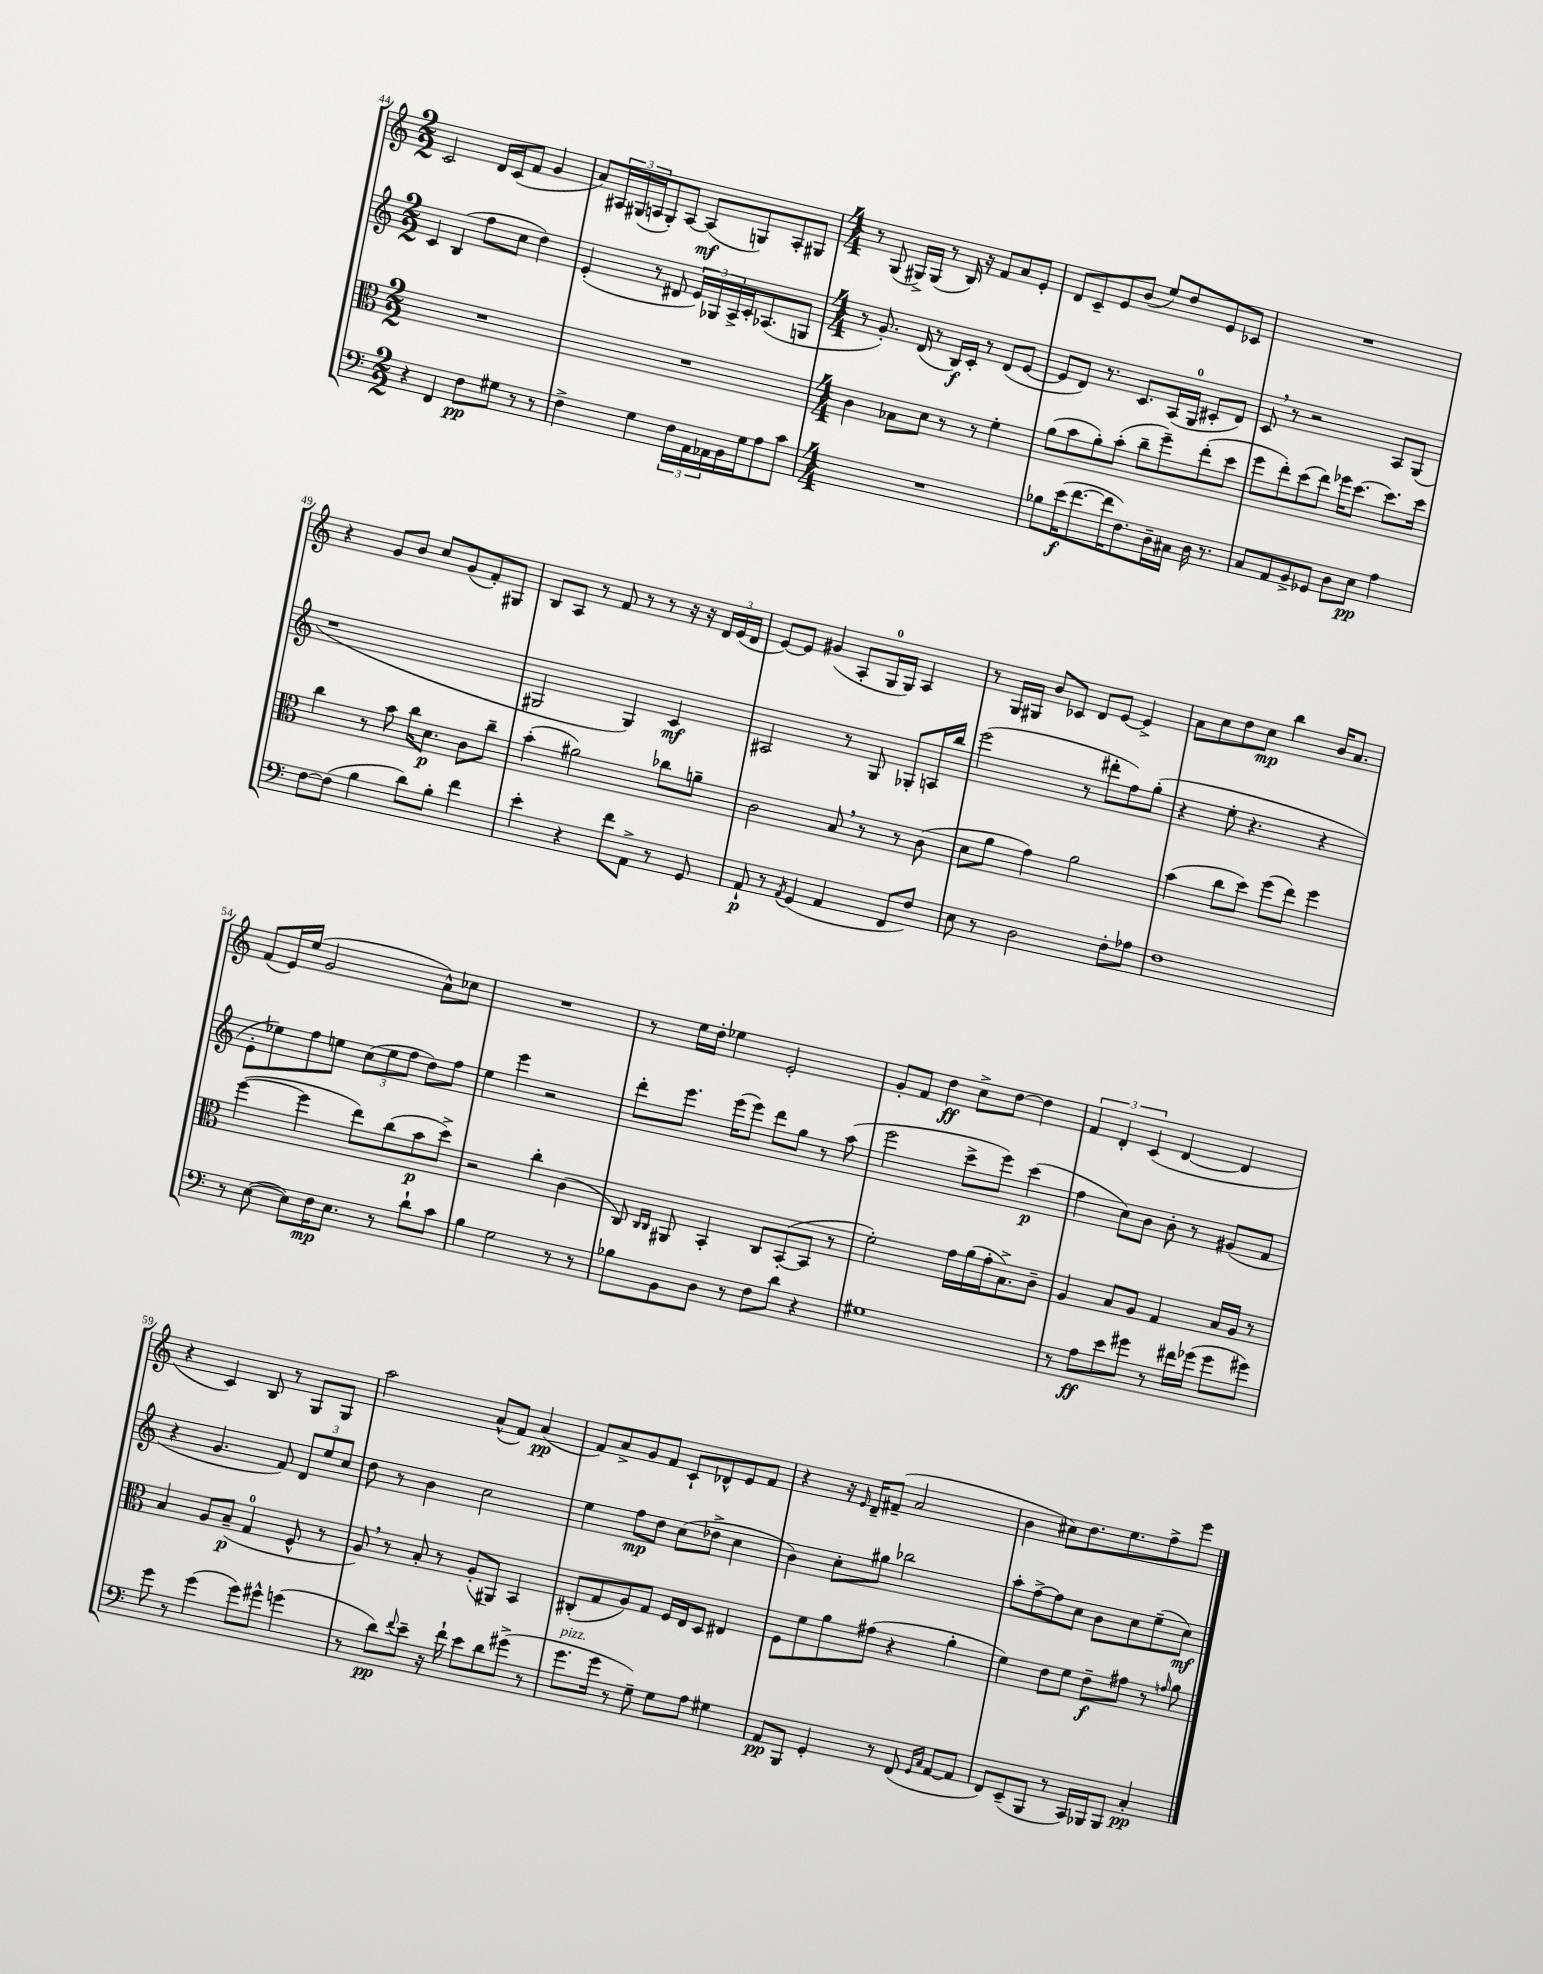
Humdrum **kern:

**kern	**dynam	**kern	**dynam	**kern	**dynam	**kern	**dynam
*part4	*part4	*part3	*part3	*part2	*part2	*part1	*part1
*staff4	*staff4	*staff3	*staff3	*staff2	*staff2	*staff1	*staff1
*clefF4	*	*clefC3	*	*clefG2	*	*clefG2	*
*k[]	*	*k[]	*	*k[]	*	*k[]	*
*M2/2	*	*M2/2	*	*M2/2	*	*M2/2	*
=44	=44	=44	=44	=44	=44	=44	=44
4r	.	1r	.	4c/	.	2c/	.
4FF/	.	.	.	(4B/	.	.	.
8F\L	pp	.	.	8ff\L	.	16d/LL	.
.	.	.	.	.	.	(16c/J	.
8G#X\J	.	.	.	8cc\J	.	8f/J	.
8r	.	.	.	4dd\)	.	4g/	.
8r	.	.	.	.	.	.	.
=45	=45	=45	=45	=45	=45	=45	=45
4F^\	.	1r	.	(4e'/	.	8a/L)	.
.	.	.	.	.	.	24A#X/L	.
.	.	.	.	.	.	(24G#X/	.
.	.	.	.	.	.	24An/J	.
4G\	.	.	.	8r	.	8G#'/)	.
.	.	.	.	8d#X/	.	[8A/J	.
24F\LL	.	.	.	24e/LL)	.	(8A/L]	mf
24AA\	.	.	.	24G-X/	.	.	.
24AA-X\	.	.	.	24A^/	.	.	.
16BB\	.	.	.	16c'/J	.	8Gn/)	.
16G\J	.	.	.	(8.A-X/	.	.	.
8A\	.	.	.	.	.	8A'/	.
8c\J	.	.	.	8Gn/J	.	8G#X/J	.
=46	=46	=46	=46	=46	=46	=46	=46
*M4/4	*	*M4/4	*	*M4/4	*	*M4/4	*
1r	.	4c\	.	8r	.	8r	.
.	.	.	.	8.g'/)	.	(8G/	.
.	.	8B-X\L	.	.	.	16G#X^/LL)	.
.	.	.	.	(16d/	.	(16G#/JJ	.
.	.	8d\J	.	8r	.	8r	.
.	.	8r	.	16B/LL)	f	16B/)	.
.	.	.	.	16c'/JJ	.	16r	.
.	.	8r	.	8r	.	8f/L	.
.	.	4f'\	.	(8d/L	.	8a/	.
.	.	.	.	[8e/J	.	8e'/J	.
=47	=47	=47	=47	=47	=47	=47	=47
8B-X\L	.	(8a\L	.	8e/L]	.	8d/L	.
(16e\K	f	8b\	.	8d/J)	.	8c~/	.
[8.f\	.	.	.	.	.	.	.
.	.	8a'\)	.	8.r	.	8e/	.
16f\K]	.	(8b'\J	.	.	.	(8b/J	.
8.F\)	.	.	.	8.c/L	.	.	.
.	.	8cc~\L	.	.	.	8ee/L)	.
16D~\L	.	8ff~\)	.	(16A/L	.	8dd/	.
16C#X\JJ	.	.	.	16G/JJ	.	.	.
16D\	.	(8ee'\	.	8c#X'/L	.	8e/	.
8.r	.	.	.	.	.	.	.
.	.	8dd\J	.	8d/J)	.	8c-X/J	.
=48	=48	=48	=48	=48	=48	=48	=48
8C/L	.	8ff\L	.	8c,/	.	1r	.
8AA/	.	8ee'\)	.	8r	.	.	.
8BB^/	.	(8dd\	.	2r	.	.	.
8GG-X/J	.	8ee\J)	.	.	.	.	.
8D\L	.	16ff-X\KL	.	.	.	.	.
.	.	[8.dd\J	.	.	.	.	.
8E\J	pp	.	.	.	.	.	.
4A\	.	8.dd\L]	.	8A/L	.	.	.
.	.	.	.	(8G/J	.	.	.
.	.	16dd\Jk	.	.	.	.	.
!!LO:LB:g=z
=49	=49	=49	=49	=49	=49	=49	=49
[8F\L	.	4cc\	.	1r	.	4r	.
(8F\J]	.	.	.	.	.	.	.
4B\	.	8r	.	.	.	8g/L	.
.	.	8b\	.	.	.	8b/J	.
8d\L)	.	16cc\KL	.	.	.	8cc/L	.
.	.	8.d\J	p	.	.	.	.
8B'\J	.	.	.	.	.	(8g/	.
4f\	.	8c\L	.	.	.	8f'/)	.
.	.	8cc~\J	.	.	.	8G#X/J	.
=50	=50	=50	=50	=50	=50	=50	=50
4e'\	.	(4b'\	.	2G#X/	.	8B/L	.
.	.	.	.	.	.	8A/J	.
4r	.	2a#X\)	.	.	.	8r	.
.	.	.	.	.	.	8f/	.
8f\L	.	.	.	4G#/)	.	8r	.
8AA^\J	.	.	.	.	.	8r	.
8r	.	8cc-X\L	.	4c/	mf	16r	.
.	.	.	.	.	.	16r	.
8GG/	.	8an~\J	.	.	.	24d/LL	.
.	.	.	.	.	.	(24e/	.
.	.	.	.	.	.	24d/JJ	.
=51	=51	=51	=51	=51	=51	=51	=51
8AA`/	p	2c\	.	2A#X/	.	[8e/L)	.
8r	.	.	.	.	.	8e/J]	.
8qAA/	.	.	.	.	.	.	.
(4GG/	.	.	.	.	.	(4g#X/	.
4AA/	.	8B,/	.	8r	.	8A'/L	.
.	.	8r	.	8G/	.	16G/L	.
.	.	.	.	.	.	16G/JJ)	.
8FF/L	.	8r	.	8G-X'/L	.	4A/	.
8F/J)	.	(8c\	.	16An/L	.	.	.
.	.	.	.	16bb/JJ	.	.	.
=52	=52	=52	=52	=52	=52	=52	=52
8E\	.	8d\L	.	(2eee\	.	8r	.
8r	.	8a\J	.	.	.	16G/LL	.
.	.	.	.	.	.	16G#X/JJ	.
2D\	.	4g\)	.	.	.	8b/L	.
.	.	.	.	.	.	8c-X/J	.
.	.	2a\	.	8r	.	8d/L	.
.	.	.	.	8ddd#X'\L	.	[8e/J	.
8F'\L	.	.	.	8ff\)	.	4e^/]	.
8A-X\J	.	.	.	(8gg'\J	.	.	.
=53	=53	=53	=53	=53	=53	=53	=53
1F	.	(4b\	.	4r	.	8a\L	.
.	.	.	.	.	.	8cc\	.
.	.	8cc\L	.	8ee'\	.	8dd\	.
.	.	8dd\J)	.	4.r	.	8cc\J	mp
.	.	(8ff\L	.	.	.	4bb\	.
.	.	8ee\J)	.	.	.	.	.
.	.	4ff\	.	4r	.	16b/KL	.
.	.	.	.	.	.	8.a/J	.
!!LO:LB:g=z
=54	=54	=54	=54	=54	=54	=54	=54
8r	.	([4ff\	.	8e'\L	.	(8f/L	.
([8E\	.	.	.	8ee-X\)	.	16e/L)	.
.	.	.	.	.	.	(16ee/JJ	.
8E\L])	.	4ff\]	.	8ff\	.	2g/	.
16F\K	mp	.	.	8een\J	.	.	.
8.E\J	.	.	.	.	.	.	.
.	.	8ee\L)	.	(12cc\L	.	.	.
.	.	.	.	12ee\	.	.	.
8r	.	(8cc\	.	.	.	.	.
.	.	.	.	12ff\J	.	.	.
8d`\L	.	8b\	p	8dd\L)	.	8a^^\L)	.
8c\J	.	8dd^\J)	.	8ff\J	.	8cc-X\J	.
=55	=55	=55	=55	=55	=55	=55	=55
4B\	.	2r	.	4ee\	.	1r	.
2G\	.	.	.	4eee\	.	.	.
.	.	4cc'\	.	2r	.	.	.
8r	.	(4c\	.	.	.	.	.
8r	.	.	.	.	.	.	.
=56	=56	=56	=56	=56	=56	=56	=56
8B-X\L	.	8C/)	.	8ddd'\L	.	8r	.
.	.	16qqC/LL	.	.	.	.	.
.	.	16qqC/JJ	.	.	.	.	.
8BB\	.	8AA#X/	.	8.eee\J	.	16ee\LL	.
.	.	.	.	.	.	16dd'\JJ	.
8D\J	.	4BB'/	.	.	.	4ee-X\	.
.	.	.	.	(16eee\KL	.	.	.
8r	.	.	.	8eee\J)	.	.	.
8F\L	.	8C/L	.	8ddd\L	.	2e'/	.
8d\J	.	([8BB'/	.	8gg\J	.	.	.
4r	.	8BB/J]	.	8r	.	.	.
.	.	8r	.	(8aa\	.	.	.
=57	=57	=57	=57	=57	=57	=57	=57
1G#X	.	2f'\)	.	2eee\	.	8g'/L	.
.	.	.	.	.	.	8f/J	.
.	.	.	.	.	.	4dd\	ff
.	.	16g\LL	.	8ccc^\L	.	8cc^\L	.
.	.	(16a\	.	.	.	.	.
.	.	16g'\J	.	8eee\J)	.	[8dd\J	.
.	.	8.B^\)	.	.	.	.	.
.	.	.	.	(4ccc\	p	4dd\]	.
.	.	8c~\J	.	.	.	.	.
=58	=58	=58	=58	=58	=58	=58	=58
8r	.	4A/	.	4ff\	.	6f/	.
8A\L	ff	.	.	.	.	.	.
.	.	.	.	.	.	6d'/	.
8e\	.	8B/L	.	8cc\L)	.	.	.
.	.	.	.	.	.	(6c/	.
8g#X\J	.	8A/J	.	8b\J	.	.	.
8r	.	4G/	.	8b'\	.	[4d/	.
16f#X\LL	.	.	.	8r	.	.	.
(16g-X\JJ	.	.	.	.	.	.	.
8g-\L	.	16B/LL	.	(8g#X/L	.	4d/]	.
.	.	16A/JJ	.	.	.	.	.
8g#X\J)	.	8r	.	8f/J	.	.	.
!!LO:LB:g=z
=59	=59	=59	=59	=59	=59	=59	=59
8g\	.	4B/	.	4r	.	4r	.
8r	.	.	.	.	.	.	.
(4g\	.	8A/L	.	4.g/	.	4c/)	.
.	.	(8B~/J	p	.	.	.	.
8g\L)	.	4G/	.	.	.	8B/	.
8g#X^^\J	.	.	.	8f/)	.	8r	.
(4gn\	.	8F^^/	.	12d/L	.	8G/L	.
.	.	.	.	12ee/	.	.	.
.	.	8r	.	.	.	8G/J	.
.	.	.	.	12cc/J	.	.	.
=60	=60	=60	=60	=60	=60	=60	=60
8r	.	8A,/)	.	8dd\	.	2aa\	.
8d\L)	pp	8r	.	8r	.	.	.
8qqf/	.	.	.	.	.	.	.
8e~\J	.	8B'/	.	4b\	.	.	.
16r	.	8r	.	.	.	.	.
16f`\	.	.	.	.	.	.	.
8e\L	.	(8A'/L	.	2cc\	.	(8a^^/L	.
8d\	.	8AA#X/J)	.	.	.	8f/J)	.
(8g#X^\J	.	4BB/	.	.	.	(4a/	pp
8r	.	.	.	.	.	.	.
=61	=61	=61	=61	=61	=61	=61	=61
!LO:TX:a:i:t=pizz.	!	!	!	!	!	!	!
8.g\L	.	(8C#X'/L	.	4ee\	.	8f/L)	.
.	.	8G/	.	.	.	8a^/	.
16g\Jk	.	.	.	.	.	.	.
8r	.	8A/)	.	8ff\L	mp	8g/	.
8G~\)	.	8G/J	.	8dd\J	.	8f/J	.
8G\L	.	16F/LL	.	(8cc\L	.	8c`/L	.
.	.	16E/J	.	.	.	.	.
8A\J	.	8D/J	.	8dd-X^\J	.	8d-X^^/	.
4G#X\	.	4E#X/	.	4cc\	.	8e/	.
.	.	.	.	.	.	8f/J	.
=62	=62	=62	=62	=62	=62	=62	=62
8AA/L	pp	8F\L	.	4b\)	.	4r	.
8BBB/J	.	8f\	.	.	.	.	.
4GG'/	.	8a\	.	8cc'\L	.	16r	.
.	.	.	.	.	.	16qqe/	.
.	.	.	.	.	.	16d~/KL	.
.	.	(8g#X\J	.	8gg#X\J	.	(8f#X~/J	.
8r	.	4r	.	2bb-X\	.	2a/	.
(8FF/	.	.	.	.	.	.	.
16qqGG/LL	.	.	.	.	.	.	.
16qqC/JJ	.	.	.	.	.	.	.
[8AA/L	.	4a'\	.	.	.	.	.
8AA/J]	.	.	.	.	.	.	.
=63	=63	=63	=63	=63	=63	=63	=63
8FF/L)	.	4f\)	.	8aa'\L	.	4b\	.
(8EE~/	.	.	.	[8ff^\	.	.	.
8BBB/J	.	8e\L	.	8ff\]	.	8cc#X\L)	.
8r	.	8f\J	.	8cc\J	.	8.dd\	.
16CC/LL)	.	8e~\L	f	8b\L	.	.	.
16BBB-X/J	.	.	.	.	.	8.ee\	.
8BBB-/J	.	8g#X\J	.	8cc\	.	.	.
4C'/	pp	8r	.	(8ee~\	.	8ff^\	.
.	.	16qqgn/	.	.	.	.	.
.	.	8a\	.	8cc\J)	mf	8eee\J	.
==	==	==	==	==	==	==	==
*-	*-	*-	*-	*-	*-	*-	*-
